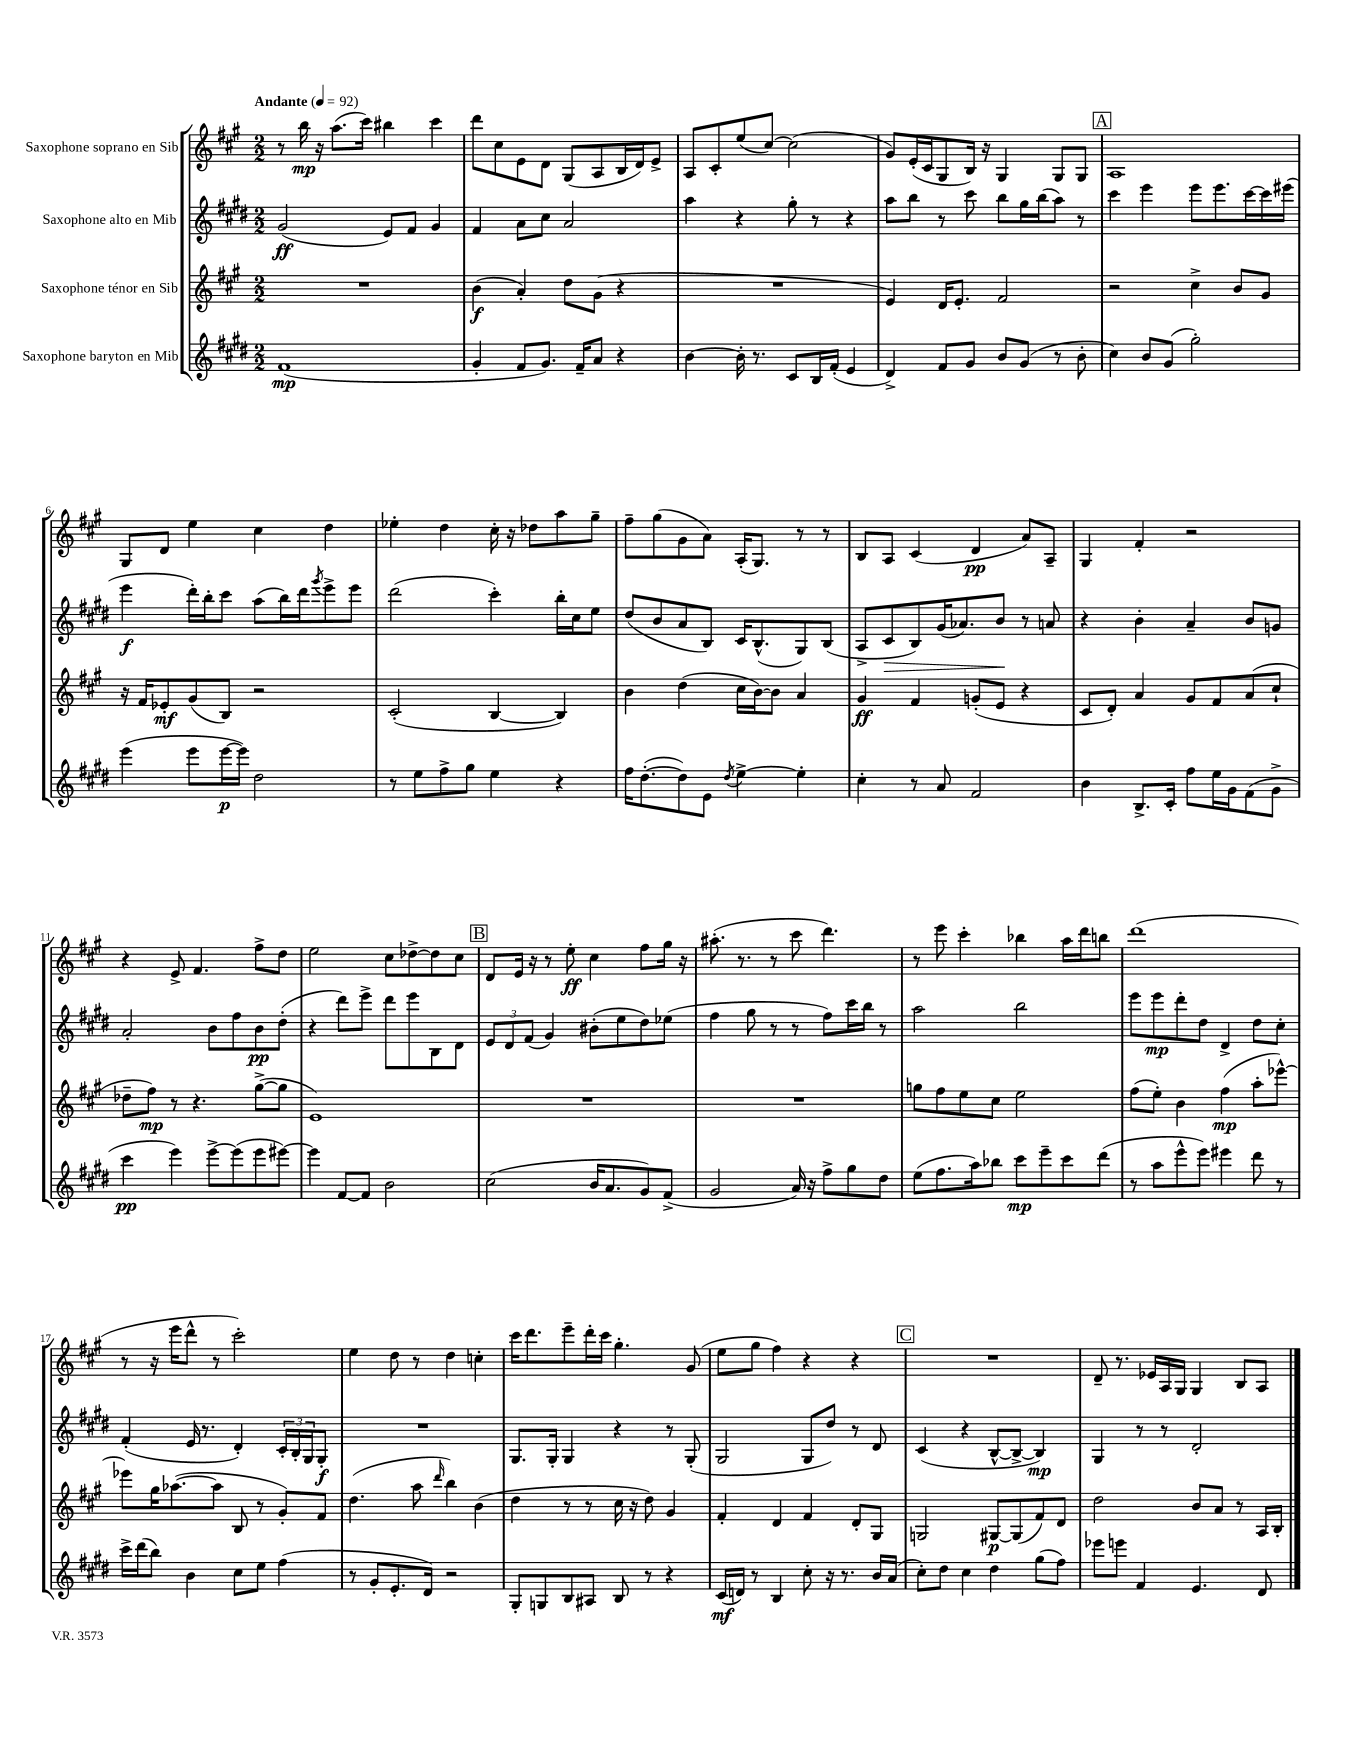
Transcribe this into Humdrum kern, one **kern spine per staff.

**kern	**dynam	**kern	**dynam	**kern	**dynam	**kern	**dynam
*part4	*part4	*part3	*part3	*part2	*part2	*part1	*part1
*staff4	*staff4	*staff3	*staff3	*staff2	*staff2	*staff1	*staff1
*I"Saxophone baryton en Mib	*	*I"Saxophone ténor en Sib	*	*I"Saxophone alto en Mib	*	*I"Saxophone soprano en Sib	*
*clefG2	*	*clefG2	*	*clefG2	*	*clefG2	*
*k[f#c#g#d#]	*	*k[f#c#g#]	*	*k[f#c#g#d#]	*	*k[f#c#g#]	*
*M2/2	*	*M2/2	*	*M2/2	*	*M2/2	*
*MM92	*	*MM92	*	*MM92	*	*MM92	*
=1	=1	=1	=1	=1	=1	=1	=1
!	!	!	!	!	!	!LO:TX:a:B:t=Andante	!
(1f#	mp	1r	.	(2g#/	ff	8r	.
.	.	.	.	.	.	16bb\	mp
.	.	.	.	.	.	16r	.
.	.	.	.	.	.	(8.aa\L	.
.	.	.	.	.	.	16ccc#\Jk)	.
.	.	.	.	8e/L)	.	4bb#X\	.
.	.	.	.	8f#/J	.	.	.
.	.	.	.	4g#/	.	4ccc#\	.
=2	=2	=2	=2	=2	=2	=2	=2
4g#'/	.	(4b\	f	4f#/	.	8ddd\L	.
.	.	.	.	.	.	8cc#\	.
8f#/L	.	4a'/)	.	8a\L	.	8e\	.
8.g#/J)	.	.	.	8cc#\J	.	8d\J	.
.	.	8dd\L	.	2a/	.	(8G#/L	.
16f#~/KL	.	.	.	.	.	.	.
8a/J	.	(8g#\J	.	.	.	8A/	.
4r	.	4r	.	.	.	16B/L	.
.	.	.	.	.	.	16d/J)	.
.	.	.	.	.	.	8e^/J	.
=3	=3	=3	=3	=3	=3	=3	=3
[4b\	.	1r	.	4aa\	.	8A/L	.
.	.	.	.	.	.	8c#'/	.
16b'\]	.	.	.	4r	.	(8ee/	.
8.r	.	.	.	.	.	.	.
.	.	.	.	.	.	[8cc#/J)	.
8c#/L	.	.	.	8gg#'\	.	(2cc#\]	.
16B/L	.	.	.	8r	.	.	.
(16f#'/JJ	.	.	.	.	.	.	.
4e/	.	.	.	4r	.	.	.
=4	=4	=4	=4	=4	=4	=4	=4
4d#^/)	.	4e/)	.	8aa\L	.	8g#/L)	.
.	.	.	.	8bb\J	.	(16e'/L	.
.	.	.	.	.	.	16c#/J	.
8f#/L	.	16d/KL	.	8r	.	8G#/	.
.	.	8.e'/J	.	.	.	.	.
8g#/J	.	.	.	8ccc#\	.	16B/Jk)	.
.	.	.	.	.	.	16r	.
8b/L	.	2f#/	.	8bb\L	.	4G#/	.
(8g#/J	.	.	.	16gg#\L	.	.	.
.	.	.	.	(16bb\J	.	.	.
8r	.	.	.	8aa\J)	.	8G#/L	.
8b'\	.	.	.	8r	.	8G#/J	.
!!LO:REH:place=s1:t=A
=5	=5	=5	=5	=5	=5	=5	=5
4cc#\)	.	2r	.	4ccc#\	.	1A	.
8b/L	.	.	.	4eee\	.	.	.
(8g#/J	.	.	.	.	.	.	.
2gg#'\)	.	4cc#^\	.	8eee\L	.	.	.
.	.	.	.	8.eee\	.	.	.
.	.	8b/L	.	.	.	.	.
.	.	.	.	[16ccc#\L	.	.	.
.	.	8g#/J	.	16ccc#\]	.	.	.
.	.	.	.	(16eee#X\JJ	.	.	.
!!LO:LB:g=z
=6	=6	=6	=6	=6	=6	=6	=6
(4eee\	.	16r	.	4eee\	f	8G#/L	.
.	.	16f#/KL	.	.	.	.	.
.	.	8e-X'/	mf	.	.	8d/J	.
8eee\L	.	(8g#/	.	16ddd#'\LL)	.	4ee\	.
.	.	.	.	16bb'\J	.	.	.
[16eee\L	p	8B/J)	.	8ccc#\J	.	.	.
16eee\JJ])	.	.	.	.	.	.	.
2dd#\	.	2r	.	(8aa\L	.	4cc#\	.
.	.	.	.	16bb\L)	.	.	.
.	.	.	.	16ddd#\J	.	.	.
.	.	.	.	8qggg#/	.	.	.
.	.	.	.	8eee^\	.	4dd\	.
.	.	.	.	8eee\J	.	.	.
=7	=7	=7	=7	=7	=7	=7	=7
8r	.	(2c#'/	.	(2ddd#\	.	4ee-X'\	.
8ee\L	.	.	.	.	.	.	.
8ff#^\	.	.	.	.	.	4dd\	.
8gg#\J	.	.	.	.	.	.	.
4ee\	.	[4B/	.	4ccc#'\)	.	16cc#'\	.
.	.	.	.	.	.	16r	.
.	.	.	.	.	.	8dd-X\L	.
4r	.	4B/])	.	16bb'\LL	.	8aa\	.
.	.	.	.	16cc#\J	.	.	.
.	.	.	.	8ee\J	.	8gg#~\J	.
=8	=8	=8	=8	=8	=8	=8	=8
16ff#\KL	.	4b\	.	(8dd#/L	.	8ff#~\L	.
([8.dd#'\	.	.	.	.	.	.	.
.	.	.	.	8b/	.	(8gg#\	.
8dd#\])	.	(4dd\	.	8a/	.	8g#\	.
8e\J	.	.	.	8B/J)	.	8a\J)	.
8qdd#/	.	.	.	.	.	.	.
[4ee^\	.	16cc#\LL	.	16c#/KL	.	(16A'/KL	.
.	.	[16b\J)	.	(8.B^^/	.	8.G#/J)	.
.	.	8b\J]	.	.	.	.	.
4ee'\]	.	4a/	.	8G#/)	.	8r	.
.	.	.	.	(8B/J	.	8r	.
=9	=9	=9	=9	=9	=9	=9	=9
4cc#'\	.	4g#/	ff	8A^/L	.	8B/L	.
!	!	!	!	!	!LO:HP:b	!	!
.	.	.	.	8c#/	>	8A/J	.
8r	.	4f#/	.	8B/)	.	(4c#/	.
8a/	.	.	.	(16g#/K	.	.	.
.	.	.	.	8.a-X/)	.	.	.
2f#/	.	(8gn'/L	.	.	.	4d/	pp
.	.	8e/J	.	8b/J	.	.	.
.	.	4r	.	8r	]	8a/L)	.
.	.	.	.	8an/	.	8A~/J	.
=10	=10	=10	=10	=10	=10	=10	=10
4b\	.	8c#/L	.	4r	.	4G#/	.
.	.	8d'/J)	.	.	.	.	.
8.B^/L	.	4a/	.	4b'\	.	4f#'/	.
16c#'/Jk	.	.	.	.	.	.	.
8ff#\L	.	8g#/L	.	4a~/	.	2r	.
16ee\L	.	8f#/	.	.	.	.	.
16g#\J	.	.	.	.	.	.	.
(8f#\	.	(8a/	.	8b/L	.	.	.
8g#^\J	.	8cc#`/J	.	8gn/J	.	.	.
!!LO:LB:g=z
=11	=11	=11	=11	=11	=11	=11	=11
4ccc#\	pp	8dd-X~\L	.	2a'/	.	4r	.
.	.	8ff#\J)	mp	.	.	.	.
4eee\)	.	8r	.	.	.	8e^/	.
.	.	4.r	.	.	.	4.f#/	.
[8eee^\L	.	.	.	8b\L	.	.	.
(8eee\]	.	.	.	8ff#\	.	.	.
8eee\	.	([8gg#^\L	.	8b\	pp	8ff#^\L	.
[8eee#X\J)	.	8gg#\J]	.	(8dd#'\J	.	8dd\J	.
=12	=12	=12	=12	=12	=12	=12	=12
4eee#\]	.	1e)	.	4r	.	2ee\	.
[8f#/L	.	.	.	8ddd#\L)	.	.	.
8f#/J]	.	.	.	8eee^\J	.	.	.
2b\	.	.	.	8ddd#\L	.	8cc#\L	.
.	.	.	.	8eee\	.	[8dd-X^\	.
.	.	.	.	8B\	.	8dd-\]	.
.	.	.	.	8d#\J	.	8cc#\J	.
!!LO:REH:place=s1:t=B
=13	=13	=13	=13	=13	=13	=13	=13
(2cc#\	.	1r	.	12e/L	.	8d/L	.
.	.	.	.	12d#/	.	.	.
.	.	.	.	.	.	16e/Jk	.
.	.	.	.	(12f#/J	.	.	.
.	.	.	.	.	.	16r	.
.	.	.	.	4g#/)	.	8r	.
.	.	.	.	.	.	8ee'\	ff
16b/KL	.	.	.	(8b#X'\L	.	4cc#\	.
8.a/	.	.	.	.	.	.	.
.	.	.	.	8ee\	.	.	.
8g#/)	.	.	.	8dd#\)	.	8ff#\L	.
(8f#^/J	.	.	.	(8ee-X\J	.	16gg#\Jk	.
.	.	.	.	.	.	16r	.
=14	=14	=14	=14	=14	=14	=14	=14
2g#/	.	1r	.	4ff#\	.	(8.aa#X'\	.
.	.	.	.	.	.	8.r	.
.	.	.	.	8gg#\	.	.	.
.	.	.	.	8r	.	8r	.
16a/)	.	.	.	8r	.	8ccc#\	.
16r	.	.	.	.	.	.	.
8ff#^\L	.	.	.	8ff#\L)	.	4.ddd\)	.
8gg#\	.	.	.	16ccc#\L	.	.	.
.	.	.	.	16bb\JJ	.	.	.
8dd#\J	.	.	.	8r	.	.	.
=15	=15	=15	=15	=15	=15	=15	=15
(8ee\L	.	8ggn\L	.	2aa\	.	8r	.
8.ff#\	.	8ff#\	.	.	.	8eee\	.
.	.	8ee\	.	.	.	4ccc#'\	.
16aa\k)	.	.	.	.	.	.	.
8bb-X\J	.	8cc#\J	.	.	.	.	.
8ccc#\L	mp	2ee\	.	2bb\	.	4bb-X\	.
8eee~\	.	.	.	.	.	.	.
8ccc#\	.	.	.	.	.	16aa\LL	.
.	.	.	.	.	.	16ddd\J	.
(8ddd#\J	.	.	.	.	.	8bbn\J	.
=16	=16	=16	=16	=16	=16	=16	=16
8r	.	(8ff#\L	.	8eee\L	.	(1ddd	.
8aa\L	.	8ee'\J)	.	8eee\	mp	.	.
8eee^^\	.	4b\	.	8ddd#'\	.	.	.
8eee\J)	.	.	.	8dd#\J	.	.	.
4eee#X\	.	(4ff#\	mp	4d#^/	.	.	.
8ddd#\	.	8aa'\L	.	8dd#\L	.	.	.
8r	.	[8eee-X^^\J)	.	8cc#'\J	.	.	.
!!LO:LB:g=z
=17	=17	=17	=17	=17	=17	=17	=17
16ccc#^\LL	.	8eee-X\L]	.	(4f#'/	.	8r	.
(16ddd#\J	.	.	.	.	.	.	.
8bb\J)	.	16gg#\K	.	.	.	16r	.
.	.	([8.aa-X\	.	.	.	16eee\KL	.
4b\	.	.	.	16e/	.	8ddd^^\J	.
.	.	.	.	8.r	.	.	.
.	.	8aa-\J]	.	.	.	8r	.
8cc#\L	.	8B/	.	4d#'/)	.	2ccc#'\)	.
8ee\J	.	8r	.	.	.	.	.
(4ff#\	.	8g#'/L)	.	24c#'/LL	.	.	.
.	.	.	.	24B'/	.	.	.
.	.	.	.	24G#/J	.	.	.
.	.	8f#/J	.	8G#'/J	f	.	.
=18	=18	=18	=18	=18	=18	=18	=18
8r	.	(4.dd\	.	1r	.	4ee\	.
8g#'/L	.	.	.	.	.	.	.
8.e'/	.	.	.	.	.	8dd\	.
.	.	8aa\	.	.	.	8r	.
16d#/Jk)	.	.	.	.	.	.	.
.	.	16qqddd/	.	.	.	.	.
2r	.	4bb\)	.	.	.	4dd\	.
.	.	(4b\	.	.	.	4ccn'\	.
=19	=19	=19	=19	=19	=19	=19	=19
8G#'/L	.	4dd\	.	8.G#/L	.	16ccc#\KL	.
.	.	.	.	.	.	8.ddd\	.
8Gn/	.	.	.	.	.	.	.
.	.	.	.	16G#'/Jk	.	.	.
8B/	.	8r	.	4G#/	.	8eee~\	.
8A#X/J	.	8r	.	.	.	16ddd'\L	.
.	.	.	.	.	.	16ccc#\JJ	.
8B/	.	16cc#\	.	4r	.	4.gg#'\	.
.	.	16r	.	.	.	.	.
8r	.	8dd\)	.	.	.	.	.
4r	.	4g#/	.	8r	.	.	.
.	.	.	.	(8G#'/	.	(8g#/	.
=20	=20	=20	=20	=20	=20	=20	=20
(16c#/LL	mf	4f#'/	.	2G#/	.	8ee\L	.
16dn/JJ)	.	.	.	.	.	.	.
8r	.	.	.	.	.	8gg#\J	.
4B/	.	4d/	.	.	.	4ff#\)	.
8cc#'\	.	4f#/	.	8G#/L	.	4r	.
16r	.	.	.	8dd#/J)	.	.	.
8.r	.	.	.	.	.	.	.
.	.	8d'/L	.	8r	.	4r	.
16b/LL	.	8G#/J	.	8d#/	.	.	.
(16a/JJ	.	.	.	.	.	.	.
!!LO:REH:place=s1:t=C
=21	=21	=21	=21	=21	=21	=21	=21
8cc#'\L)	.	2Gn/	.	(4c#/	.	1r	.
8dd#\J	.	.	.	.	.	.	.
4cc#\	.	.	.	4r	.	.	.
4dd#\	.	[8G#X/L	p	[8B^^/L	.	.	.
.	.	(8G#/]	.	8B^/J_	.	.	.
(8gg#\L	.	8f#/)	.	4B/])	mp	.	.
8ff#\J)	.	8d/J	.	.	.	.	.
=22	=22	=22	=22	=22	=22	=22	=22
8eee-X\L	.	2dd\	.	4G#/	.	8d~/	.
8eeen\J	.	.	.	.	.	8.r	.
4f#/	.	.	.	8r	.	.	.
.	.	.	.	.	.	16e-X/LL	.
.	.	.	.	8r	.	16A/	.
.	.	.	.	.	.	16G#/JJ	.
4.e/	.	8b/L	.	2d#'/	.	4G#/	.
.	.	8a/J	.	.	.	.	.
.	.	8r	.	.	.	8B/L	.
8d#/	.	16A/LL	.	.	.	8A/J	.
.	.	16B'/JJ	.	.	.	.	.
==	==	==	==	==	==	==	==
*-	*-	*-	*-	*-	*-	*-	*-
